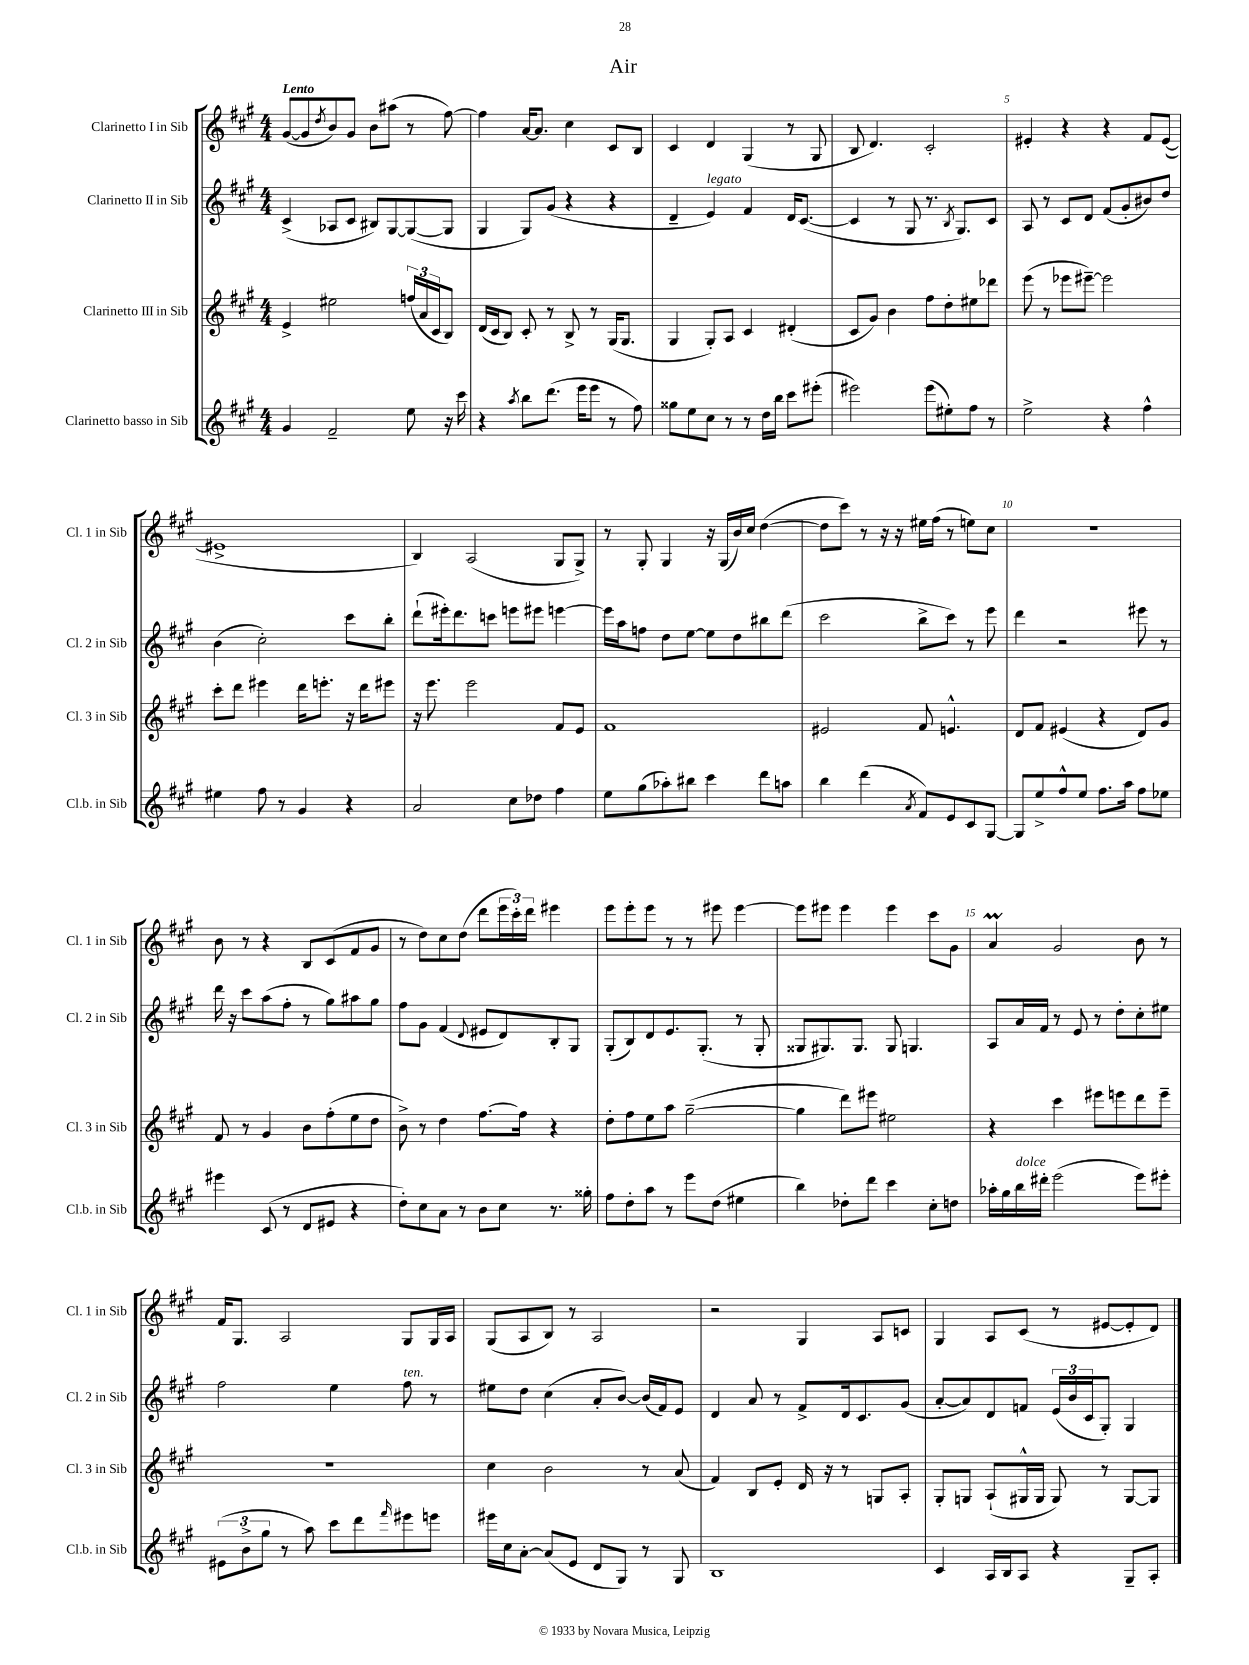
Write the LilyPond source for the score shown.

\header { title = "Air" }
<<
\new StaffGroup <<
\new Staff = "s0" \with { instrumentName = "Clarinetto I in Sib" shortInstrumentName = "Cl. 1 in Sib" } {
    \clef treble \key a \major \numericTimeSignature \time 4/4 \tempo "Lento"
    gis'8~( gis'8 \acciaccatura { d''8 } b'8) gis'8 b'8 ais''8( r8 fis''8~) |
    fis''4 a'16~ a'8. cis''4 cis'8 b8 |
    cis'4 d'4 gis4( r8 gis8 |
    b8 d'4.) cis'2-. |
    eis'4-. r4 r4 fis'8 eis'8~( |
    eis'1-> |
    b4) a2( gis8 gis8->) |
    r8 gis8-. gis4 r16 gis16( b'16) cis''16 d''4~( |
    d''8 cis'''8) r8 r16 r16 eis''16 fis''16( r8 e''8) cis''8 |
    R1 |
    b'8 r8 r4 b8 cis'8( fis'8 gis'8 |
    r8 d''8) cis''8 d''8( d'''8 \tuplet 3/2 { e'''16 cis'''16-.) d'''16 } eis'''4 |
    e'''8 e'''8-. e'''8 r8 r8 eis'''8 eis'''4~ |
    eis'''8 eis'''8 eis'''4 eis'''4 cis'''8 gis'8 |
    a'4\prall gis'2 b'8 r8 |
    fis'16 gis8. a2 gis8 gis16 a16 |
    gis8( a8 b8) r8 a2 |
    r2 gis4 a8 c'8 |
    gis4 a8 cis'8( r8 eis'8~ eis'8-. d'8) \bar "|." |
}
\new Staff = "s1" \with { instrumentName = "Clarinetto II in Sib" shortInstrumentName = "Cl. 2 in Sib" } {
    \clef treble \key a \major \numericTimeSignature \time 4/4
    cis'4->( aes8 cis'8 bis8) gis8~ gis8~( gis8 |
    gis4 gis8) gis'8( r4 r4 |
    d'4-- e'4^\markup { \italic "legato" }) fis'4 d'16 cis'8.~( |
    cis'4 r8 gis8 r8. \acciaccatura { b8 } gis8.) cis'8 |
    a8 r8 cis'8 d'8 fis'8( gis'8-. bis'8) d''8 |
    b'4( cis''2-.) cis'''8 b''8-. |
    d'''8-!( eis'''16-.) d'''8. c'''8 e'''8 eis'''8 e'''4~ |
    e'''16 a''16 f''8 d''8 e''8~ e''8 d''8 bis''8 d'''8( |
    cis'''2 b''8-> cis'''8) r8 e'''8 |
    d'''4 r2 eis'''8 r8 |
    d'''16 r16 cis'''8 a''8( fis''8-. r8 gis''8) ais''8 gis''8 |
    fis''8 gis'8 fis'4( \appoggiatura { d'8 } eis'8 d'8) b8-. gis8 |
    gis8-.( b8) d'8 e'8. gis8.-.( r8 gis8-. |
    gisis8 gis8.) gis8. gis8 g4. |
    a8 a'16 fis'16 r8 e'8 r8 d''8-. cis''8-. eis''8 |
    fis''2 e''4 fis''8^\markup { \italic "ten." } r8 |
    eis''8 d''8 cis''4( a'8-. b'8~) b'16( fis'16) e'8 |
    d'4 a'8 r8 fis'8-> d'16 cis'8. gis'8( |
    a'8~-. a'8) d'8 f'8 \tuplet 3/2 { e'16( b'16 cis'16 } gis8-.) gis4 \bar "|." |
}
\new Staff = "s2" \with { instrumentName = "Clarinetto III in Sib" shortInstrumentName = "Cl. 3 in Sib" } {
    \clef treble \key a \major \numericTimeSignature \time 4/4
    e'4-> eis''2 \tuplet 3/2 { f''16( a'16 cis'16 } b8) |
    d'16( cis'16 b8) cis'8-. r8 b8-> r8 gis16( gis8. |
    gis4 gis8-.) a8 cis'4 dis'4-.( |
    cis'8 gis'8) b'4 fis''8 d''8-. eis''8 des'''8 |
    e'''8( r8 ees'''8 eis'''8~--) eis'''2 |
    cis'''8-. d'''8 eis'''4 d'''16 e'''8.-. r16 d'''16 eis'''8 |
    r16 e'''8. e'''2 fis'8 e'8 |
    fis'1 |
    eis'2 fis'8 e'4.-^ |
    d'8 fis'8 eis'4( r4 d'8) gis'8 |
    fis'8 r8 gis'4 b'8 fis''8-.( e''8 d''8 |
    b'8->) r8 d''4 fis''8.~ fis''16 r4 |
    d''8-. fis''8 e''8 a''8 gis''2~--( |
    gis''4 d'''8) eis'''8 eis''2 |
    r4 cis'''4 eis'''8 e'''8 d'''8 e'''8-- |
    R1 |
    cis''4 b'2 r8 a'8( |
    fis'4) b8 e'8-. d'16 r16 r8 g8 a8-. |
    gis8-. g8 a8-!( gis16-^ gis16 gis8) r8 gis8~ gis8 \bar "|." |
}
\new Staff = "s3" \with { instrumentName = "Clarinetto basso in Sib" shortInstrumentName = "Cl.b. in Sib" } {
    \clef treble \key a \major \numericTimeSignature \time 4/4
    gis'4 fis'2-- e''8 r16 cis'''16 |
    r4 \acciaccatura { a''8 } b''8 d'''8.( e'''16 e'''8 r8 fis''8) |
    gisis''8 e''8 cis''8 r8 r8 d''16 b''16 cis'''8 eis'''8-.( |
    eis'''2) eis'''8( eis''8-.) fis''8 r8 |
    e''2-> r4 fis''4-^ |
    eis''4 fis''8 r8 gis'4 r4 |
    a'2 cis''8 des''8 fis''4 |
    e''8 gis''8( aes''8-.) bis''8 cis'''4 d'''8 a''8 |
    b''4 d'''4( \acciaccatura { a'8 } fis'8) e'8 cis'8 gis8~ |
    gis8 e''8-> fis''8-^ e''8 fis''8. a''16 fis''8 ees''8 |
    eis'''4 cis'8( r8 d'8 eis'8 r4 |
    d''8-.) cis''8 a'8 r8 b'8 cis''8 r8. gisis''16-. |
    fis''8 d''8-. a''8 r8 e'''8 d''8( eis''4 |
    b''4) des''8-. d'''8 cis'''4 cis''8-. d''8 |
    aes''16-. gis''16 b''16^\markup { \italic "dolce" } dis'''16-. e'''2( e'''8) eis'''8-. |
    \tuplet 3/2 { eis'8( b'8-> gis''8 } r8 a''8) cis'''8 d'''8 \grace { fis'''16 } eis'''8 e'''8 |
    eis'''16 cis''16 a'8~-. a'8( e'8 d'8 gis8) r8 gis8 |
    b1 |
    cis'4 a16 b16 a8 r4 gis8-- a8-. \bar "|." |
}
>>
>>
\layout { \context { \Score \override BarNumber.break-visibility = ##(#f #t #t) barNumberVisibility = #(every-nth-bar-number-visible 5) } }
